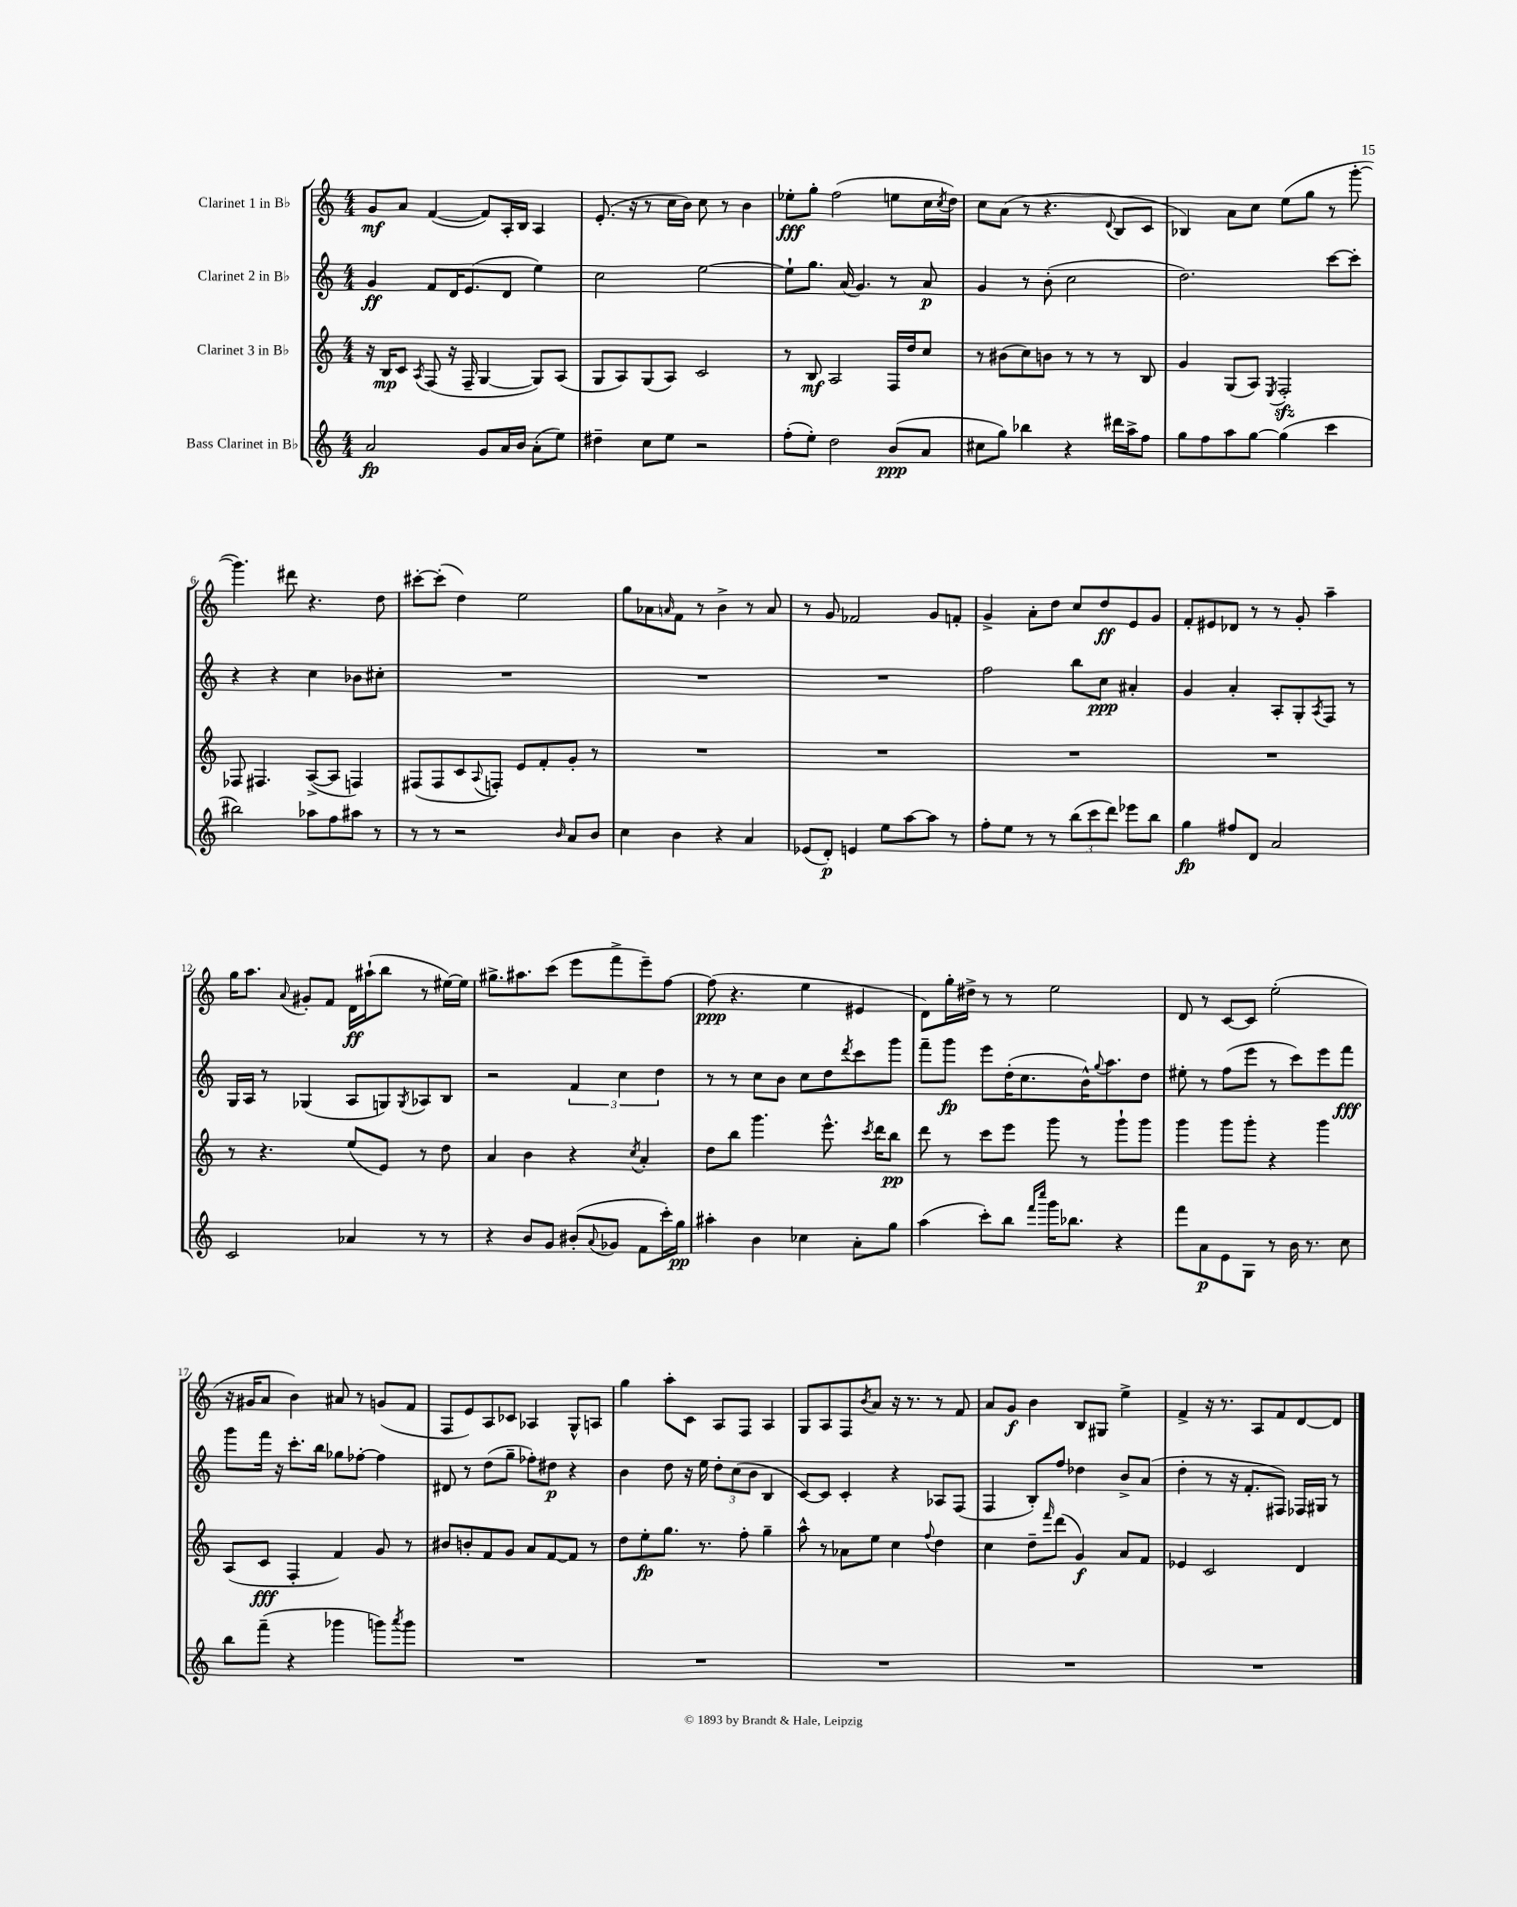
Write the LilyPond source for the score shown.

<<
\new StaffGroup <<
\new Staff = "s0" \with { instrumentName = "Clarinet 1 in Bb" } {
    \clef treble \key c \major \numericTimeSignature \time 4/4
    g'8\mf a'8 f'4~( f'8) a16-. b16 a4 |
    e'8.-.( r16 r8 c''16 b'16) c''8 r8 b'4 |
    ees''8-.\fff g''8-. f''2( e''8 c''16 \acciaccatura { c''8 } d''16) |
    c''8 a'8( r8 r4. \appoggiatura { d'8 } b8 c'8 |
    bes4) a'8 c''8 e''8( g''8 r8 g'''8~-. |
    g'''4.) dis'''8 r4. d''8 |
    cis'''8~-. cis'''8-.( d''4) e''2 |
    g''8 aes'8 \grace { a'16 } f'8 r8 b'4-> r8 a'8 |
    r8 g'8 fes'2 g'8 f'8-. |
    g'4-> a'8-. d''8 c''8 d''8\ff e'8 g'8 |
    f'8-. eis'8 des'8 r8 r8 g'8-. a''4-- |
    g''16 a''8. \appoggiatura { a'8 } gis'8-. f'8 d'16\ff ais''16-!( b''8 r8 eis''16~) eis''16 |
    gis''8.-> ais''8. c'''8( e'''8 f'''8-> e'''8--) f''8~ |
    f''8\ppp( r4. e''4 eis'4 |
    d'8) g''16-. dis''16-> r8 r8 e''2 |
    d'8 r8 c'8~ c'8 e''2-.( |
    r16 gis'16 a'8 b'4) ais'8 r8 g'8( f'8 |
    f8 e'8) a8 ces'8 aes4 g8-^ a8 |
    g''4 a''8-. c'8 a8 f8 a4 |
    g8 a8 f8 \acciaccatura { b'8 } a'8 r16 r8. r8 f'8 |
    a'8 g'8\f b'4 b8 gis8 e''4-> |
    f'4-> r16 r8. a8 f'8 d'8~ d'8 \bar "|." |
}
\new Staff = "s1" \with { instrumentName = "Clarinet 2 in Bb" } {
    \clef treble \key c \major \numericTimeSignature \time 4/4
    g'4\ff f'8 d'16 e'8.( d'8 e''4) |
    c''2 e''2~ |
    e''8-! g''8. a'16( g'4.) r8 a'8\p |
    g'4 r8 b'8-.( c''2 |
    d''2.) c'''8~ c'''8-. |
    r4 r4 c''4 bes'8 cis''8-. |
    R1 |
    R1 |
    R1 |
    f''2 b''8 c''8\ppp ais'4-. |
    g'4 a'4-. a8-. g8-. \acciaccatura { a8 } f8 r8 |
    g16 a16 r8 ges4( a8 g8) \acciaccatura { g8 } aes8 b8 |
    r2 \tuplet 3/2 { f'4 c''4 d''4 } |
    r8 r8 c''8 b'8 c''8 d''8 \acciaccatura { d'''8 } c'''8 g'''8 |
    f'''8-- g'''8\fp e'''8 d''16-.( c''8. b'16-^) \appoggiatura { g''8 } a''8. d''8 |
    eis''8-. r8 f''8( e'''8 r8 c'''8) e'''8 f'''8\fff |
    g'''8 f'''16 r16 c'''8.-. b''16 ges''8 fes''8~-. fes''4 |
    dis'8 r8 d''8( g''8-- fes''8-.) dis''8\p r4 |
    b'4 d''8 r16 e''16 \tuplet 3/2 { d''8-. c''8( b'8 } b4 |
    c'8~) c'8 c'4-. r4 aes8 f8( |
    f4 b8-.) f''8 des''4 b'8-> a'8( |
    d''4-. r8 r16 f'8.-. fis8) fes16 gis16 r8 \bar "|." |
}
\new Staff = "s2" \with { instrumentName = "Clarinet 3 in Bb" } {
    \clef treble \key c \major \numericTimeSignature \time 4/4
    r16 b16\mp c'8 \acciaccatura { a8 } f8( r16 f16-- g4~ g8) a8( |
    g8 a8) g8( a8) c'2 |
    r8 b8\mf a2 f16 d''16 c''8 |
    r8 bis'8( c''8) b'8 r8 r8 r8 b8 |
    g'4 g8( a8) \acciaccatura { e8 } f2-.\sfz |
    fes8 fis4. a8~->( a8 f4) |
    fis8( fis8 c'8 \appoggiatura { a8 } f8-.) e'8 f'8-. g'8-. r8 |
    R1 |
    R1 |
    R1 |
    R1 |
    r8 r4. e''8( e'8) r8 d''8 |
    a'4 b'4 r4 \acciaccatura { c''8 } a'4-. |
    d''8 b''8 g'''4. e'''8.-^ \acciaccatura { c'''8 } d'''16 b''8\pp |
    d'''8 r8 c'''8 e'''8 g'''8 r8 g'''8-! g'''8 |
    g'''4 g'''8 g'''8-. r4 g'''4 |
    a8( c'8\fff f4-. f'4) g'8 r8 |
    bis'8 b'8-. f'8 g'8 a'8 f'8~ f'8 r8 |
    d''8 e''8-.\fp g''8. r8. f''8-. g''4-- |
    a''8-^ r8 aes'8 e''8 c''4 \appoggiatura { f''8 } d''4 |
    c''4 d''8-- \grace { f'''16 } d'''8( g'4\f) a'8 f'8 |
    ees'4 c'2 d'4 \bar "|." |
}
\new Staff = "s3" \with { instrumentName = "Bass Clarinet in Bb" } {
    \clef treble \key c \major \numericTimeSignature \time 4/4
    a'2\fp g'8 a'16 b'16 a'8-.( e''8) |
    dis''4-- c''8 e''8 r2 |
    f''8-.( e''8-.) d''2 b'8\ppp( a'8 |
    cis''8 g''8) bes''4 r4 dis'''16 a''16-> f''8 |
    g''8 f''8 a''8 g''8~ g''4( c'''4 |
    bis''2) aes''8 f''8 ais''8 r8 |
    r8 r8 r2 \grace { b'16 } a'8 b'8 |
    c''4 b'4 r4 a'4 |
    ees'8( d'8-.\p) e'4 e''8 a''8~ a''8 r8 |
    f''8-. e''8 r8 r8 \tuplet 3/2 { b''8( c'''8 d'''8) } ees'''8 b''8 |
    g''4\fp fis''8 d'8 a'2 |
    c'2 aes'4 r8 r8 |
    r4 b'8 g'8 bis'8-.( \appoggiatura { a'8 } ges'8 f'8 c'''16-.) g''16\pp |
    ais''4-. b'4 ces''4 a'8-. g''8 |
    a''4( c'''8-.) b''8 \grace { f'''16 c''''16 } g'''16 bes''8. r4 |
    f'''8 a'8\p e'8 g8 r8 b'16 r8. c''8 |
    b''8 f'''8--( r4 ges'''4 g'''8) \acciaccatura { a'''8 } g'''8 |
    R1 |
    R1 |
    R1 |
    R1 |
    R1 \bar "|." |
}
>>
>>
